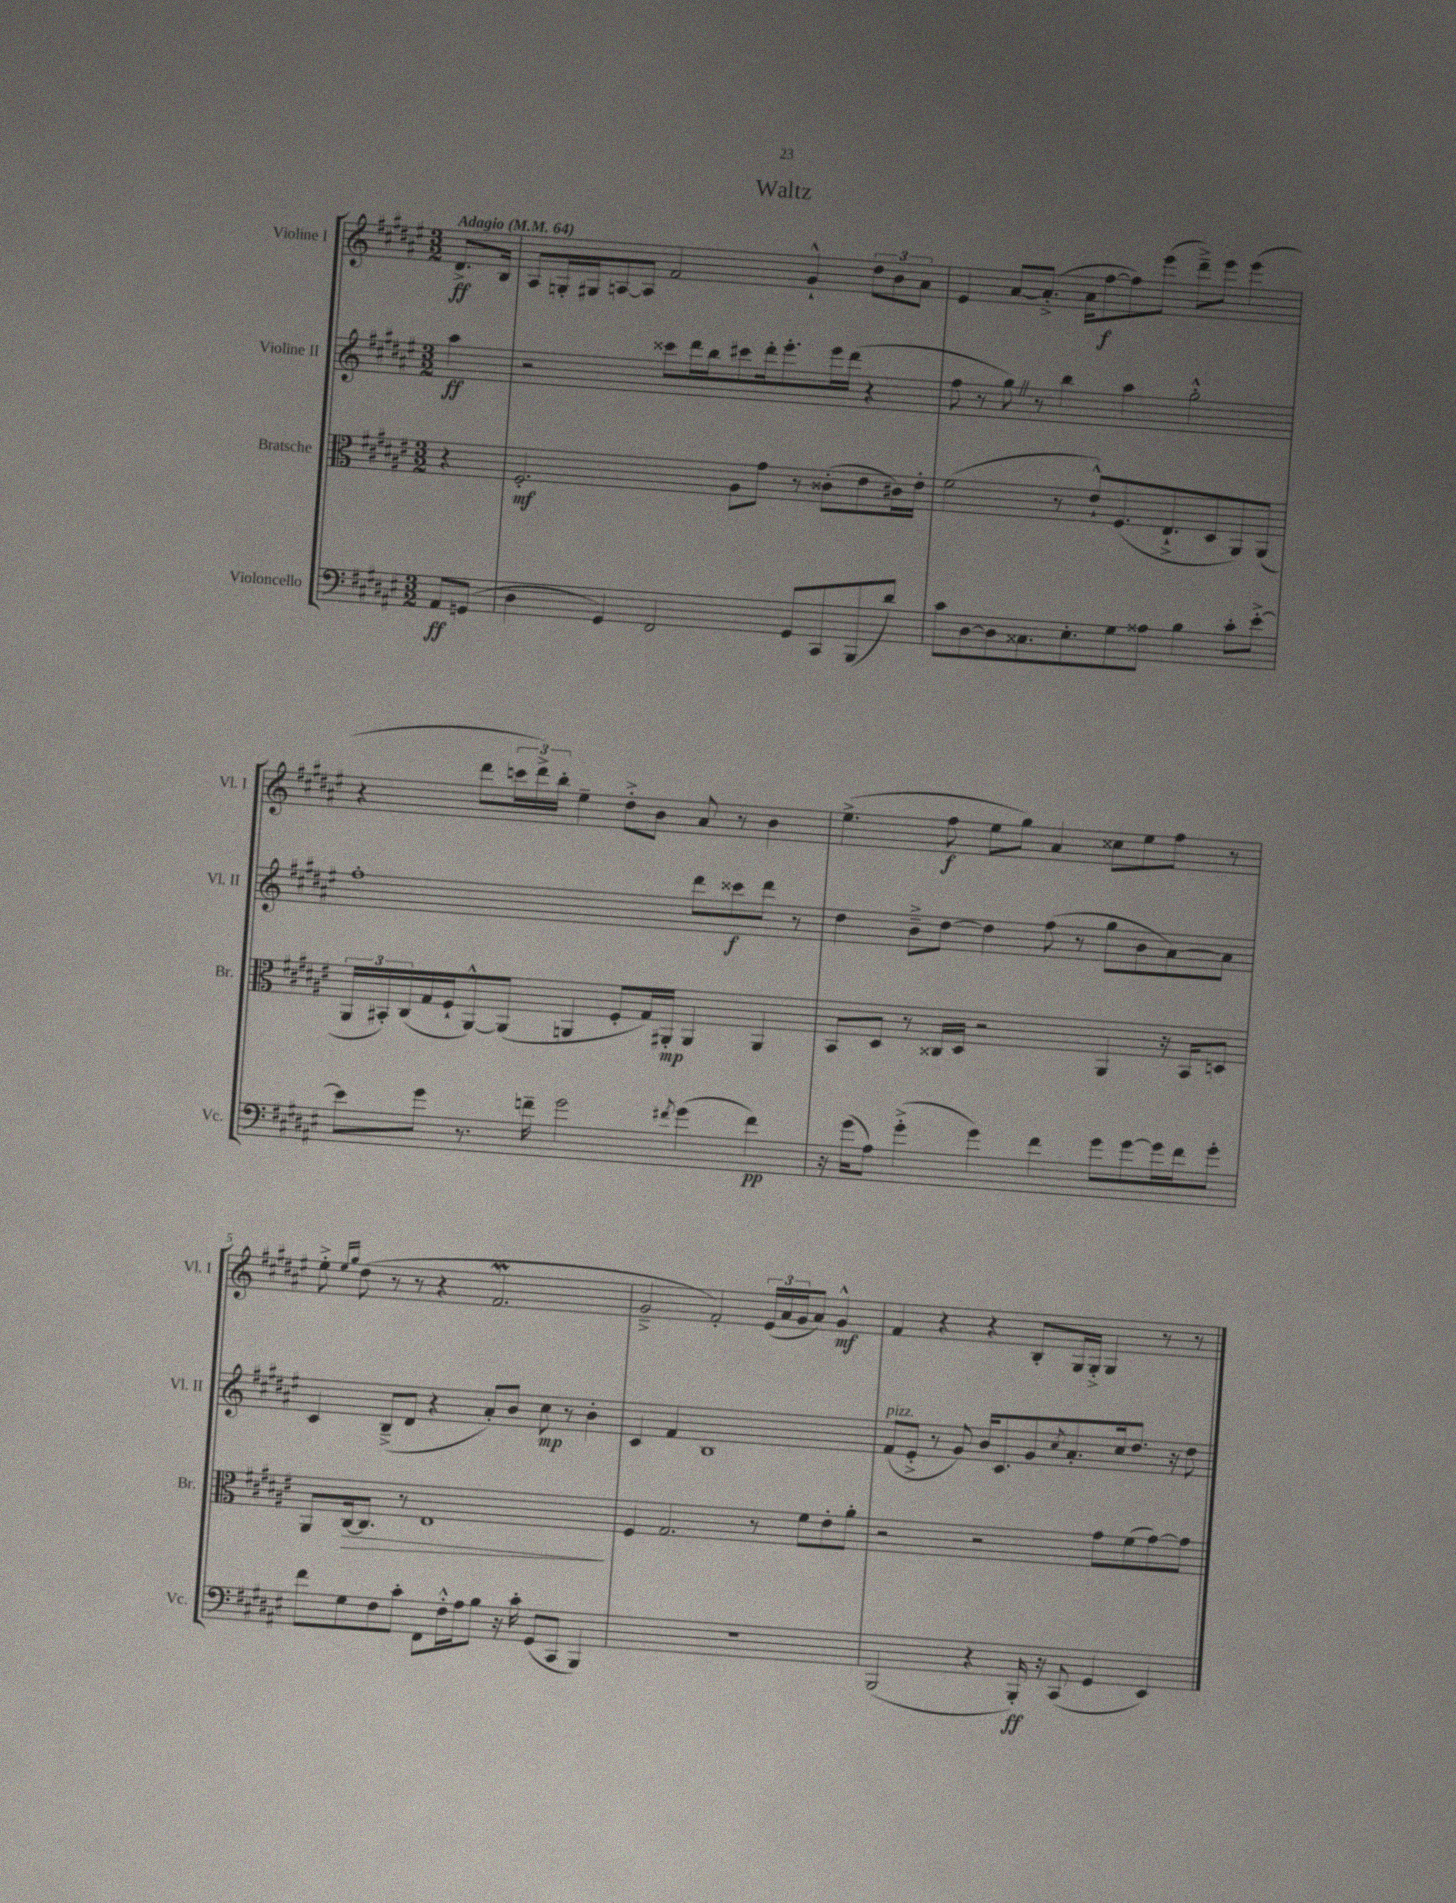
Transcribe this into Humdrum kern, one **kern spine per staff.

**kern	**kern	**kern	**kern
*staff4	*staff3	*staff2	*staff1
*clefF4	*clefC3	*clefG2	*clefG2
*k[f#c#g#d#a#e#]	*k[f#c#g#d#a#e#]	*k[f#c#g#d#a#e#]	*k[f#c#g#d#a#e#]
*M3/2	*M3/2	*M3/2	*M3/2
*MM64	*MM64	*MM64	*MM64
8AA#	4r	4aa#	8.d#^
(8GG	.	.	.
.	.	.	16B
=	=	=	=
4D#	2.F#'	2r	8A#
.	.	.	16G'
.	.	.	16G#
4GG#)	.	.	[8A
.	.	.	8A]
2FF#	.	8ccc##	2f#
.	.	16ddd#	.
.	.	16bb	.
.	8A#	8ccc#	.
.	8g#	16ddd#'	.
.	.	8.eee#'	.
8GG#	8r	.	4g#`^^
8CC#	(8c##'	16eee#	.
.	.	(16ddd#	.
(8BBB	8e#	4r	12dd#
.	.	.	12b
8d#)	16c#)	.	.
.	.	.	12a#
.	16e#'	.	.
=	=	=	=
8c#	(2f#	8ff#	4e#
[8D#	.	8r	.
8D#]	.	8gg#)	[8a#
8.C##	.	8r	(8.a#'^]
.	8r	4bb	.
8.E#'	.	.	16a#
.	8e#`^^)	.	[8ff#
8G#	(8.F#	4aa#	8ff#])
8A##	.	.	(8eee#
.	8.E#`^	.	.
4B	.	2gg#'^^	8ddd#~^)
.	8D#	.	8eee#
8c#'	8AA#)	.	(4eee#
[8e#'^	(8AA#	.	.
=	=	=	=
8e#]	24AA#	1ff#'	4r
.	24BB#')	.	.
.	(24C#	.	.
8g#	16G#	.	.
.	16F#`	.	.
8.r	[8AA#^^)	.	8ddd#
.	(8AA#]	.	24ccc
.	.	.	24ddd#^)
16f~	.	.	.
.	.	.	24bb'
2g#	4AA	.	4ee#~
.	8F#'	.	8dd#'^
.	16G#)	.	8b
.	16AA#'	.	.
8qf#	.	.	.
(4g#	4AA#	8ddd#	8a#
.	.	8ccc##	8r
4f#)	4AA#	8ddd#	4b
.	.	8r	.
=	=	=	=
16r	8BB	4dd#	(4.ee#^
(16g#	.	.	.
8A#)	8D#	.	.
(4g#'^	8r	8b~^	.
.	16C##	[8dd#	8ff#
.	16D#	.	.
4g#)	2r	4dd#]	8ee#
.	.	.	8gg#)
4f#	.	(8ff#	4a#
.	.	8r	.
8g#	4AA#	8gg#	8cc##
[8g#	.	8b	8ee#
16g#]	16r	[8a#)	8ff#
16f#	16BB	.	.
8g#'	8D	8a#]	8r
=	=	=	=
8f#	8AA#	4c#	8ee#'^
.	.	.	16qqee#
.	.	.	16qqgg#
8G#	[16C#	.	(8dd#
.	8.C#]	.	.
8F#	.	(8B~^	8r
8c#'	8r	8d#	8r
8FF#	1E#	4r	4r
16F#'^^	.	.	.
16A#	.	.	.
8B	.	8a#')	2.f#
16r	.	8b	.
16c#'	.	.	.
(8GG#	.	8cc#	.
8CC#	.	8r	.
4BBB)	.	4b'	.
=	=	=	=
1.r	4F#	4c#	2g#~^
.	2.G#	4f#	.
.	.	1B	2f#')
.	8r	.	(24e#
.	.	.	24a#
.	.	.	24g#
.	8f#	.	8a#)
.	8e#'	.	4g#^^
.	8a#'	.	.
=	=	=	=
(2BBB	2r	(8f#	4f#
.	.	8e#'^	.
.	.	8r	4r
.	.	8g#)	.
4r	2r	16b	4r
.	.	8.c#	.
16BBB')	.	8g#	8B'
16r	.	.	.
.	.	8qcc#	.
(8CC#	.	8.a#'	16G#
.	.	.	16G#'^
4GG#	8g#	.	4G#
.	.	16cc#	.
.	(8f#	8.dd#	.
4EE#)	[8g#)	.	8r
.	.	16r	.
.	8g#]	8dd#	8r
==	==	==	==
*-	*-	*-	*-
